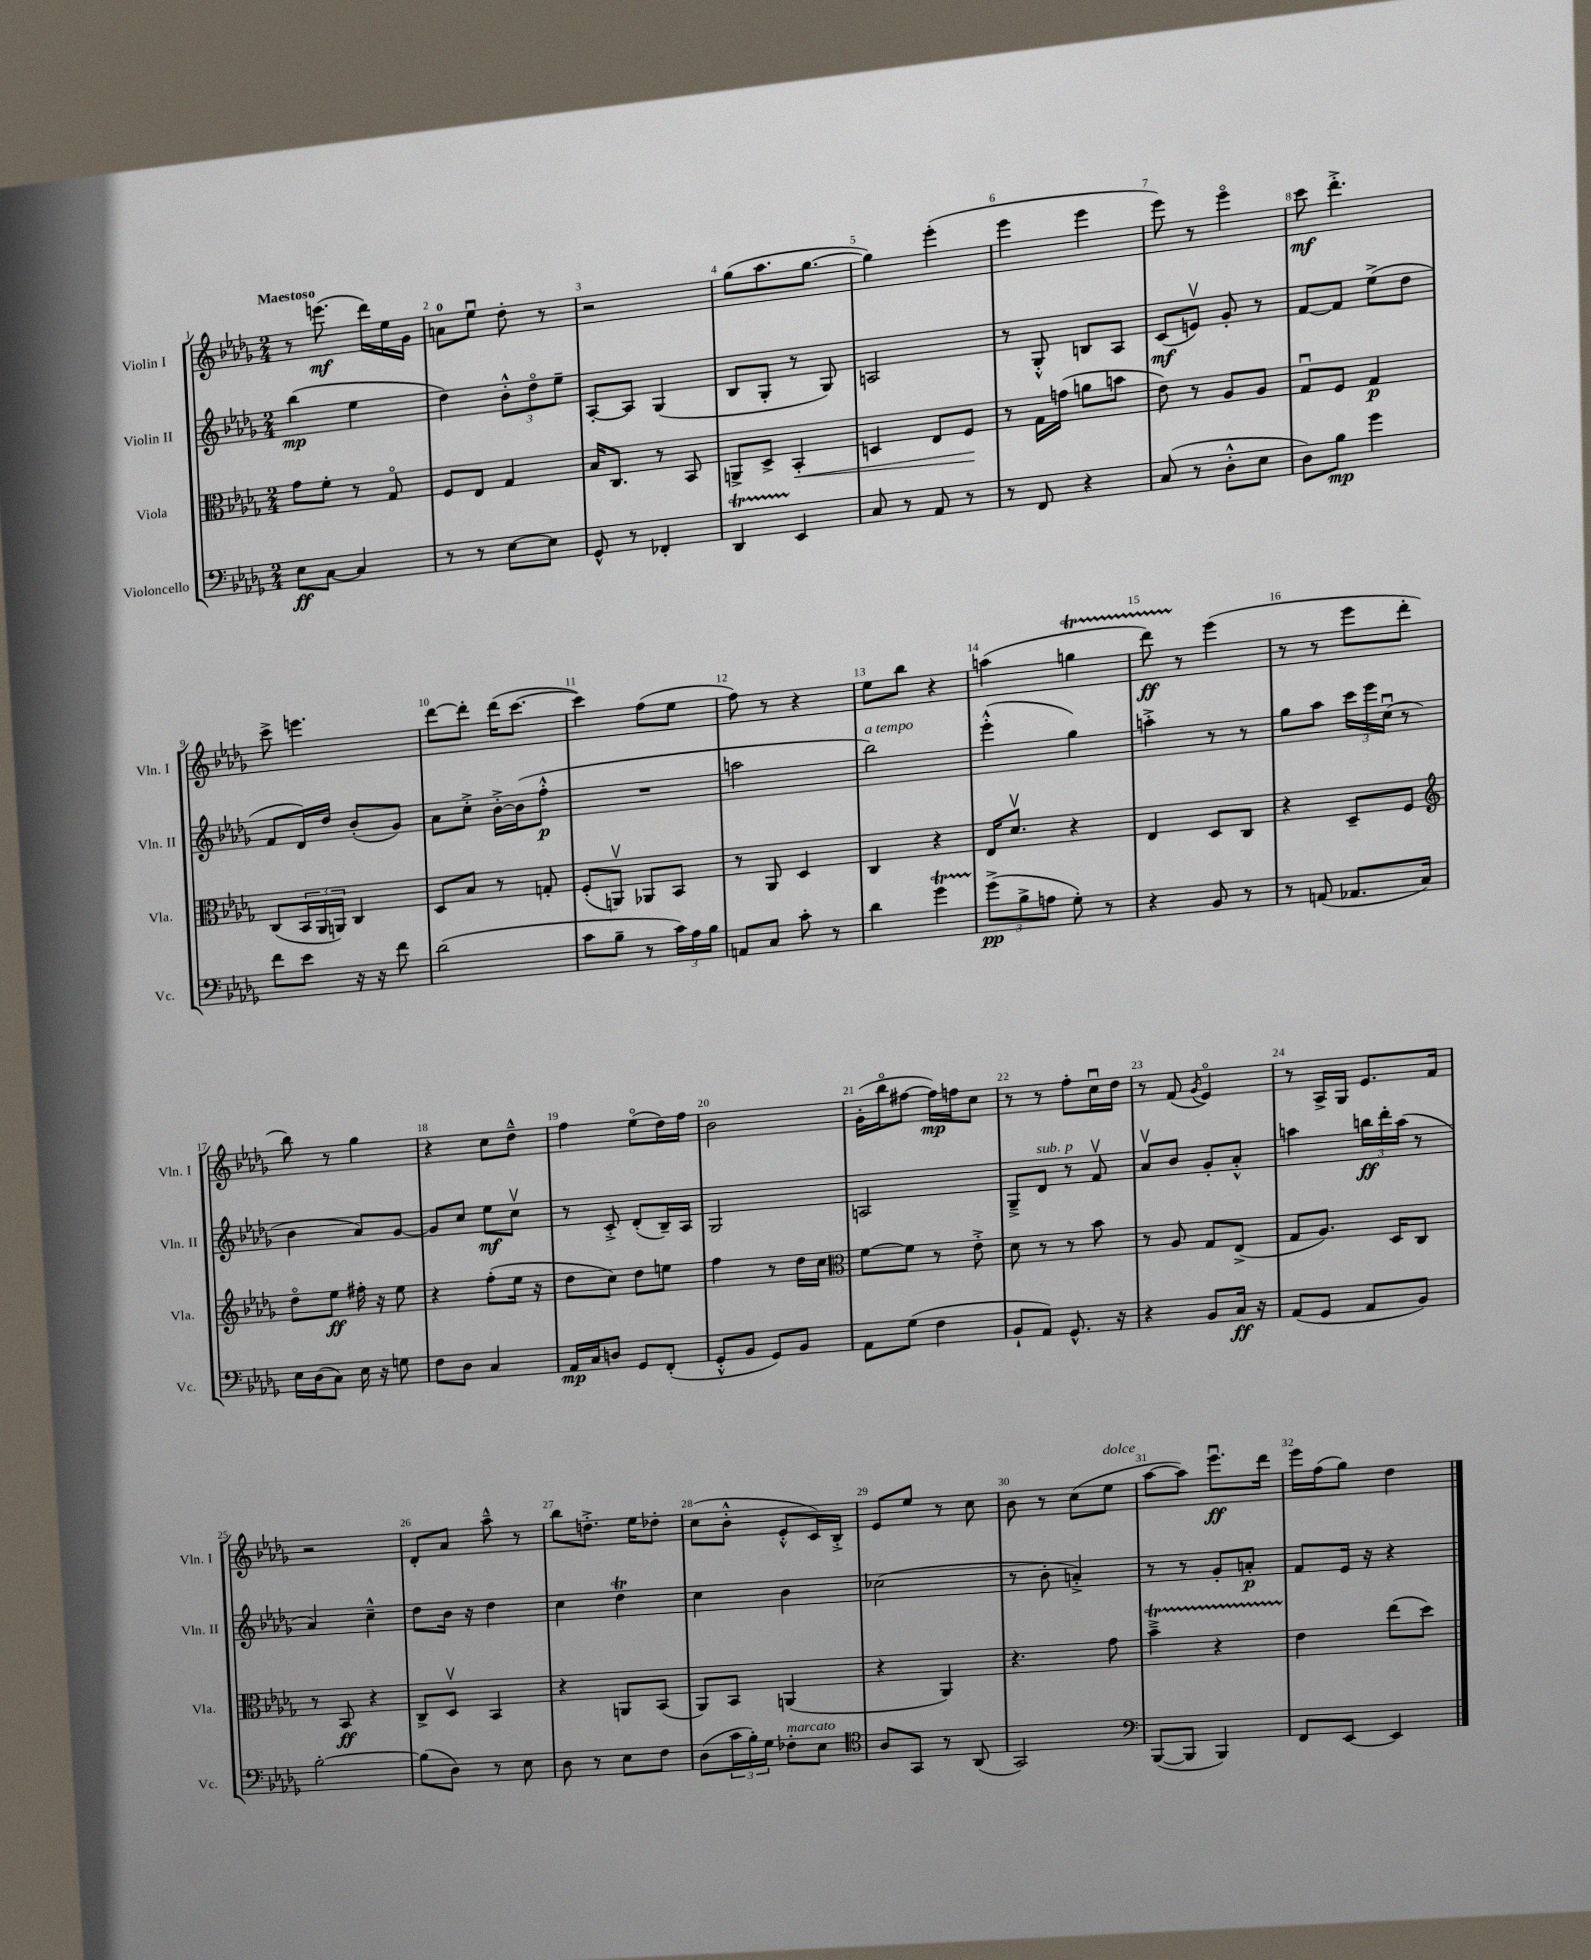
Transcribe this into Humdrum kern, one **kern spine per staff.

**kern	**dynam	**kern	**dynam	**kern	**dynam	**kern	**dynam
*part4	*part4	*part3	*part3	*part2	*part2	*part1	*part1
*staff4	*staff4	*staff3	*staff3	*staff2	*staff2	*staff1	*staff1
*I"Violoncello	*	*I"Viola	*	*I"Violin II	*	*I"Violin I	*
*I'Vc.	*	*I'Vla.	*	*I'Vln. II	*	*I'Vln. I	*
*clefF4	*	*clefC3	*	*clefG2	*	*clefG2	*
*k[b-e-a-d-g-]	*	*k[b-e-a-d-g-]	*	*k[b-e-a-d-g-]	*	*k[b-e-a-d-g-]	*
*M2/4	*	*M2/4	*	*M2/4	*	*M2/4	*
=1	=1	=1	=1	=1	=1	=1	=1
!	!	!	!	!	!	!LO:TX:a:B:t=Maestoso	!
8E-\L	ff	8g-\L	.	(4bb-\	mp	8r	.
[8C\J	.	8f'\J	.	.	.	(8.eeen\	mf
4C/]	.	8r	.	4ee-\	.	.	.
.	.	.	.	.	.	16ddd-\LL)	.
.	.	8G-/	.	.	.	16ee-\	.
.	.	.	.	.	.	16g-\JJ	.
=2	=2	=2	=2	=2	=2	=2	=2
8r	.	8F/L	.	4dd-\)	.	8an\L	.
8r	.	8E-/J	.	.	.	8ee-u\J	.
[8E-\L	.	4G-/	.	12b-'^^\L	.	8dd-'\	.
.	.	.	.	12dd-\	.	.	.
8E-\J]	.	.	.	.	.	8r	.
.	.	.	.	12ee-~\J	.	.	.
=3	=3	=3	=3	=3	=3	=3	=3
8GG-^^/	.	16B-/KL	.	[8A-'/L	.	2r	.
.	.	8.C/J	.	.	.	.	.
8r	.	.	.	8A-/J]	.	.	.
4FF-X'/	.	8r	.	(4G-/	.	.	.
.	.	8BB-/	.	.	.	.	.
=4	=4	=4	=4	=4	=4	=4	=4
4DD-T/	.	8AAn^/L	.	8B-/L	.	(8gg-\L	.
.	.	8D-^/J	.	8G-'/J	.	8.aa-\	.
!	!	!	!LO:HP:b	!	!	!	!
4EE-/	.	4BB-'/	<	8r	.	.	.
.	.	.	.	.	.	[8.gg-\J	.
.	.	.	.	8G-/)	.	.	.
=5	=5	=5	=5	=5	=5	=5	=5
8C/	.	4Dn/	.	2An/	.	4gg-\])	.
8r	.	.	.	.	.	.	.
8AA-/	.	8E-/L	.	.	.	(4eee-'\	.
8r	.	8F/J	.	.	.	.	.
.	.	.	[	.	.	.	.
=6	=6	=6	=6	=6	=6	=6	=6
8r	.	8r	.	8r	.	4eee-\	.
8FF/	.	16G-\LL	.	8G-'^^/	.	.	.
.	.	(16gn\JJ	.	.	.	.	.
4r	.	8an\L	.	8Bn/L	.	4eee-\	.
.	.	8bn\J	.	8A-/J	.	.	.
=7	=7	=7	=7	=7	=7	=7	=7
(8C/	.	8e-\)	.	(8c/L	mf	8eee-\)	.
8r	.	8r	.	8env/J)	.	8r	.
8D-'^^\L	.	8A-/L	.	8g-'/	.	4eee-\	.
8E-\J	.	8A-/J	.	8r	.	.	.
=8	=8	=8	=8	=8	=8	=8	=8
8D-\L)	.	8G-u/L	.	[8f/L	.	8ccc\	mf
8B-\J	mp	8F/J	.	8f/J]	.	4.ddd-'^\	.
4g-\	.	4G-/	p	(8ee-^\L	.	.	.
.	.	.	.	8dd-\J	.	.	.
!!LO:LB:g=z
=9	=9	=9	=9	=9	=9	=9	=9
8f\L	.	(8C/L	.	8f/L	.	8ccc^\	.
8e-\J	.	24BB-/L	.	16d-/L)	.	4.eeen\	.
.	.	24AA-/	.	.	.	.	.
.	.	.	.	16dd-/JJ	.	.	.
.	.	24AAn/JJ)	.	.	.	.	.
16r	.	4C/	.	(8b-'/L	.	.	.
16r	.	.	.	.	.	.	.
8f\	.	.	.	8g-/J)	.	.	.
=10	=10	=10	=10	=10	=10	=10	=10
(2d-\	.	8D-/L	.	8a-\L	.	[8ddd-\L	.
.	.	8B-/J	.	8cc'^\J	.	8ddd-'\J]	.
.	.	8r	.	[16b-'^\LL	.	(16ddd-\KL	.
.	.	.	.	(16b-\J]	.	[8.ccc\J	.
.	.	8Gn'/	.	8ff'^^\J	p	.	.
=11	=11	=11	=11	=11	=11	=11	=11
8c\L	.	(8F'/L	.	2r	.	4ccc\])	.
8B-~\J	.	8AAnv/J)	.	.	.	.	.
8r	.	8AA-X/L	.	.	.	(8ff\L	.
24c\LL)	.	8BB-/J	.	.	.	8ee-\J	.
24A-\	.	.	.	.	.	.	.
24B-\JJ	.	.	.	.	.	.	.
=12	=12	=12	=12	=12	=12	=12	=12
8AAn/L	.	8r	.	2aan\	.	8ff\)	.
8C/J	.	8AA-/	.	.	.	8r	.
8c'\	.	4D-/	.	.	.	4r	.
8r	.	.	.	.	.	.	.
=13	=13	=13	=13	=13	=13	=13	=13
!	!	!	!	!LO:TX:a:i:t=a tempo	!	!	!
4d-\	.	4C/	.	2bb-\)	.	8ee-\L	.
.	.	.	.	.	.	8bb-\J	.
4g-T\	.	4r	.	.	.	4r	.
=14	=14	=14	=14	=14	=14	=14	=14
(12g-^\L	pp	16E-/KL	.	(4eee-'^^\	.	(4aan\	.
.	.	8.d-v/J	.	.	.	.	.
12B-^\	.	.	.	.	.	.	.
12An\J	.	.	.	.	.	.	.
8G-'\)	.	4r	.	4gg-\)	.	4ggnt\	.
8r	.	.	.	.	.	.	.
=15	=15	=15	=15	=15	=15	=15	=15
4r	.	4E-/	.	4aan'^\	.	8ddd-TTT\)	ff
.	.	.	.	.	.	8r	.
8BB-/	.	8D-/L	.	8r	.	(4eee-\	.
8r	.	8C/J	.	8r	.	.	.
=16	=16	=16	=16	=16	=16	=16	=16
8r	.	4r	.	8gg-\L	.	8r	.
(8AAn/	.	.	.	8aa-\J	.	8r	.
8.AA-X/L	.	8D-~/L	.	24ccc\LL	.	8eee-\L	.
.	.	.	.	24eee-\	.	.	.
.	.	.	.	(24ccu\JJ	.	.	.
.	.	8F/J	.	8r	.	8ddd-'\J	.
16C/Jk)	.	.	.	.	.	.	.
!!LO:LB:g=z
=17	=17	=17	=17	=17	=17	=17	=17
*	*	*clefG2	*	*	*	*	*
16E-\LL	.	8dd-\L	.	4b-\	.	8bb-\)	.
(16D-\J	.	.	.	.	.	.	.
8C\J)	.	8ee-\J	ff	.	.	8r	.
16E-\	.	16ff#X'\	.	8a-/L)	.	4gg-\	.
16r	.	16r	.	.	.	.	.
8Gn\	.	8ee-\	.	[8g-/J	.	.	.
=18	=18	=18	=18	=18	=18	=18	=18
8F\L	.	4r	.	8g-/L]	.	4r	.
8D-\J	.	.	.	8cc/J	.	.	.
4C/	.	(8ff'\L	.	8ee-\L	mf	8cc\L	.
.	.	16ee-\Jk	.	8ccv\J	.	8dd-~^^\J	.
.	.	16r	.	.	.	.	.
=19	=19	=19	=19	=19	=19	=19	=19
16AA-/LL	mp	8dd-\L	.	8r	.	4ff\	.
16C/J	.	.	.	.	.	.	.
8Dn/J	.	8cc\J)	.	8c'^/	.	.	.
8GG-/L	.	8dd-\L	.	(8d-'/L	.	(8ee-\L	.
(8FF'/J	.	8een\J	.	16B-~/L)	.	16dd-\L)	.
.	.	.	.	16A-/JJ	.	16ff\JJ	.
=20	=20	=20	=20	=20	=20	=20	=20
8GG-'^^/L	.	4ff\	.	2G-/	.	2b-\	.
8BB-/J	.	.	.	.	.	.	.
8GG-/L)	.	8r	.	.	.	.	.
8BB-/J	.	16dd-\LL	.	.	.	.	.
.	.	16cc\JJ	.	.	.	.	.
=21	=21	=21	=21	=21	=21	=21	=21
*	*	*clefC3	*	*	*	*	*
8AA-\L	.	[8f\L	.	2An/	.	(16g-'\LL	.
.	.	.	.	.	.	16bb-\J	.
(8G-\J	.	8f\J]	.	.	.	[8ff#X\J	.
4F\	.	8r	.	.	.	16ff#\LL])	mp
.	.	.	.	.	.	16ffn\J	.
.	.	8e-'^\	.	.	.	8cc\J	.
=22	=22	=22	=22	=22	=22	=22	=22
8BB-`/L	.	8d-\	.	8G-~^/L	.	8r	.
!	!	!	!	!LO:TX:a:i:t=sub. p	!	!	!
8AA-/J)	.	8r	.	8d-/J	.	8r	.
8.GG-^^/	.	8r	.	8r	.	8ff'\L	.
.	.	8b-\	.	8fv/	.	16ccu\L	.
16r	.	.	.	.	.	16dd-\JJ	.
=23	=23	=23	=23	=23	=23	=23	=23
4r	.	8r	.	8a-v/L	.	8r	.
.	.	8A-/	.	8b-/J	.	(8f/	.
.	.	.	.	.	.	8qg-/	.
8BB-/L	.	8G-/L	.	8g-'/L	.	4e-/)	.
16C/Jk	ff	(8E-^/J	.	8a-'^^/J	.	.	.
16r	.	.	.	.	.	.	.
=24	=24	=24	=24	=24	=24	=24	=24
(8AA-/L	.	8G-/L	.	4aan\	.	8r	.
8GG-/J	.	8.A-/J)	.	.	.	16A-^/LL	.
.	.	.	.	.	.	16G-/JJ	.
8AA-/L	.	.	.	24bbn\LL	ff	8.e-/L	.
.	.	.	.	24ddd-'\	.	.	.
.	.	16D-/KL	.	.	.	.	.
.	.	.	.	(24aa\JJ	.	.	.
8BB-/J)	.	8C/J	.	8r	.	.	.
.	.	.	.	.	.	16f/Jk	.
!!LO:LB:g=z
=25	=25	=25	=25	=25	=25	=25	=25
[2B-'\	.	8r	.	4a-/)	.	2r	.
.	.	8BB-/	ff	.	.	.	.
.	.	4r	.	4cc~^^\	.	.	.
=26	=26	=26	=26	=26	=26	=26	=26
(8B-\L]	.	8C^/L	.	8dd-\L	.	8d-'/L	.
8D-\J)	.	8D-v/J	.	16b-\Jk	.	8a-/J	.
.	.	.	.	16r	.	.	.
8r	.	4BB-/	.	4dd-\	.	8aa-~^^\	.
8E-\	.	.	.	.	.	8r	.
=27	=27	=27	=27	=27	=27	=27	=27
8D-\	.	4r	.	4cc\	.	8bb-\L	.
8r	.	.	.	.	.	8.ddn'^\J	.
8E-\L	.	8AAn/L	.	4dd-T\	.	.	.
.	.	.	.	.	.	16ee-\KL	.
8F\J	.	(8BB-/J	.	.	.	8dd-X'\J	.
=28	=28	=28	=28	=28	=28	=28	=28
(8D-\L	.	8AA-/L)	.	4cc\	.	(8cc\L	.
24c\L	.	8BB-/J	.	.	.	8b-'^^\J	.
24B-'\)	.	.	.	.	.	.	.
24G-\JJ	.	.	.	.	.	.	.
!LO:TX:a:i:t=marcato	!	!	!	!	!	!	!
8F-X'\L	.	(4AAn/	.	4b-\	.	8e-'^^/L	.
8E-\J	.	.	.	.	.	16c/L)	.
.	.	.	.	.	.	16B-'^/JJ	.
=29	=29	=29	=29	=29	=29	=29	=29
*clefC4	*	*	*	*	*	*	*
8A-/L	.	4r	.	(2cc-X\	.	8e-/L	.
8GG-/J	.	.	.	.	.	8ee-/J	.
8r	.	4AA-/)	.	.	.	8r	.
(8AA-/	.	.	.	.	.	8cc\	.
=30	=30	=30	=30	=30	=30	=30	=30
2GG-/)	.	4.r	.	8r	.	8b-\	.
.	.	.	.	8b-'\	.	8r	.
.	.	.	.	4an'^/)	.	(8cc\L	.
!	!	!	!	!	!	!LO:TX:a:i:t=dolce	!
.	.	8g-\	.	.	.	8ee-\J	.
=31	=31	=31	=31	=31	=31	=31	=31
*clefF4	*	*	*	*	*	*	*
([8BBB-/L	.	4b-T~^\	.	8r	.	[8aa-\L	.
8BBB-/J]	.	.	.	8r	.	8aa-\J])	.
4BBB-/)	.	4r	.	8g-'/L	.	8.eee-u\L	ff
.	.	.	.	8an'/J	p	.	.
.	.	.	.	.	.	16ddd-\Jk	.
=32	=32	=32	=32	=32	=32	=32	=32
8FF/L	.	4e-\	.	8f/L	.	16eee-\LL	.
.	.	.	.	.	.	(16ff\J	.
[8EE-/J	.	.	.	16e-/Jk	.	8gg-\J)	.
.	.	.	.	16r	.	.	.
4EE-/]	.	(8ee-\L	.	4r	.	4dd-\	.
.	.	8dd-\J)	.	.	.	.	.
==	==	==	==	==	==	==	==
*-	*-	*-	*-	*-	*-	*-	*-
